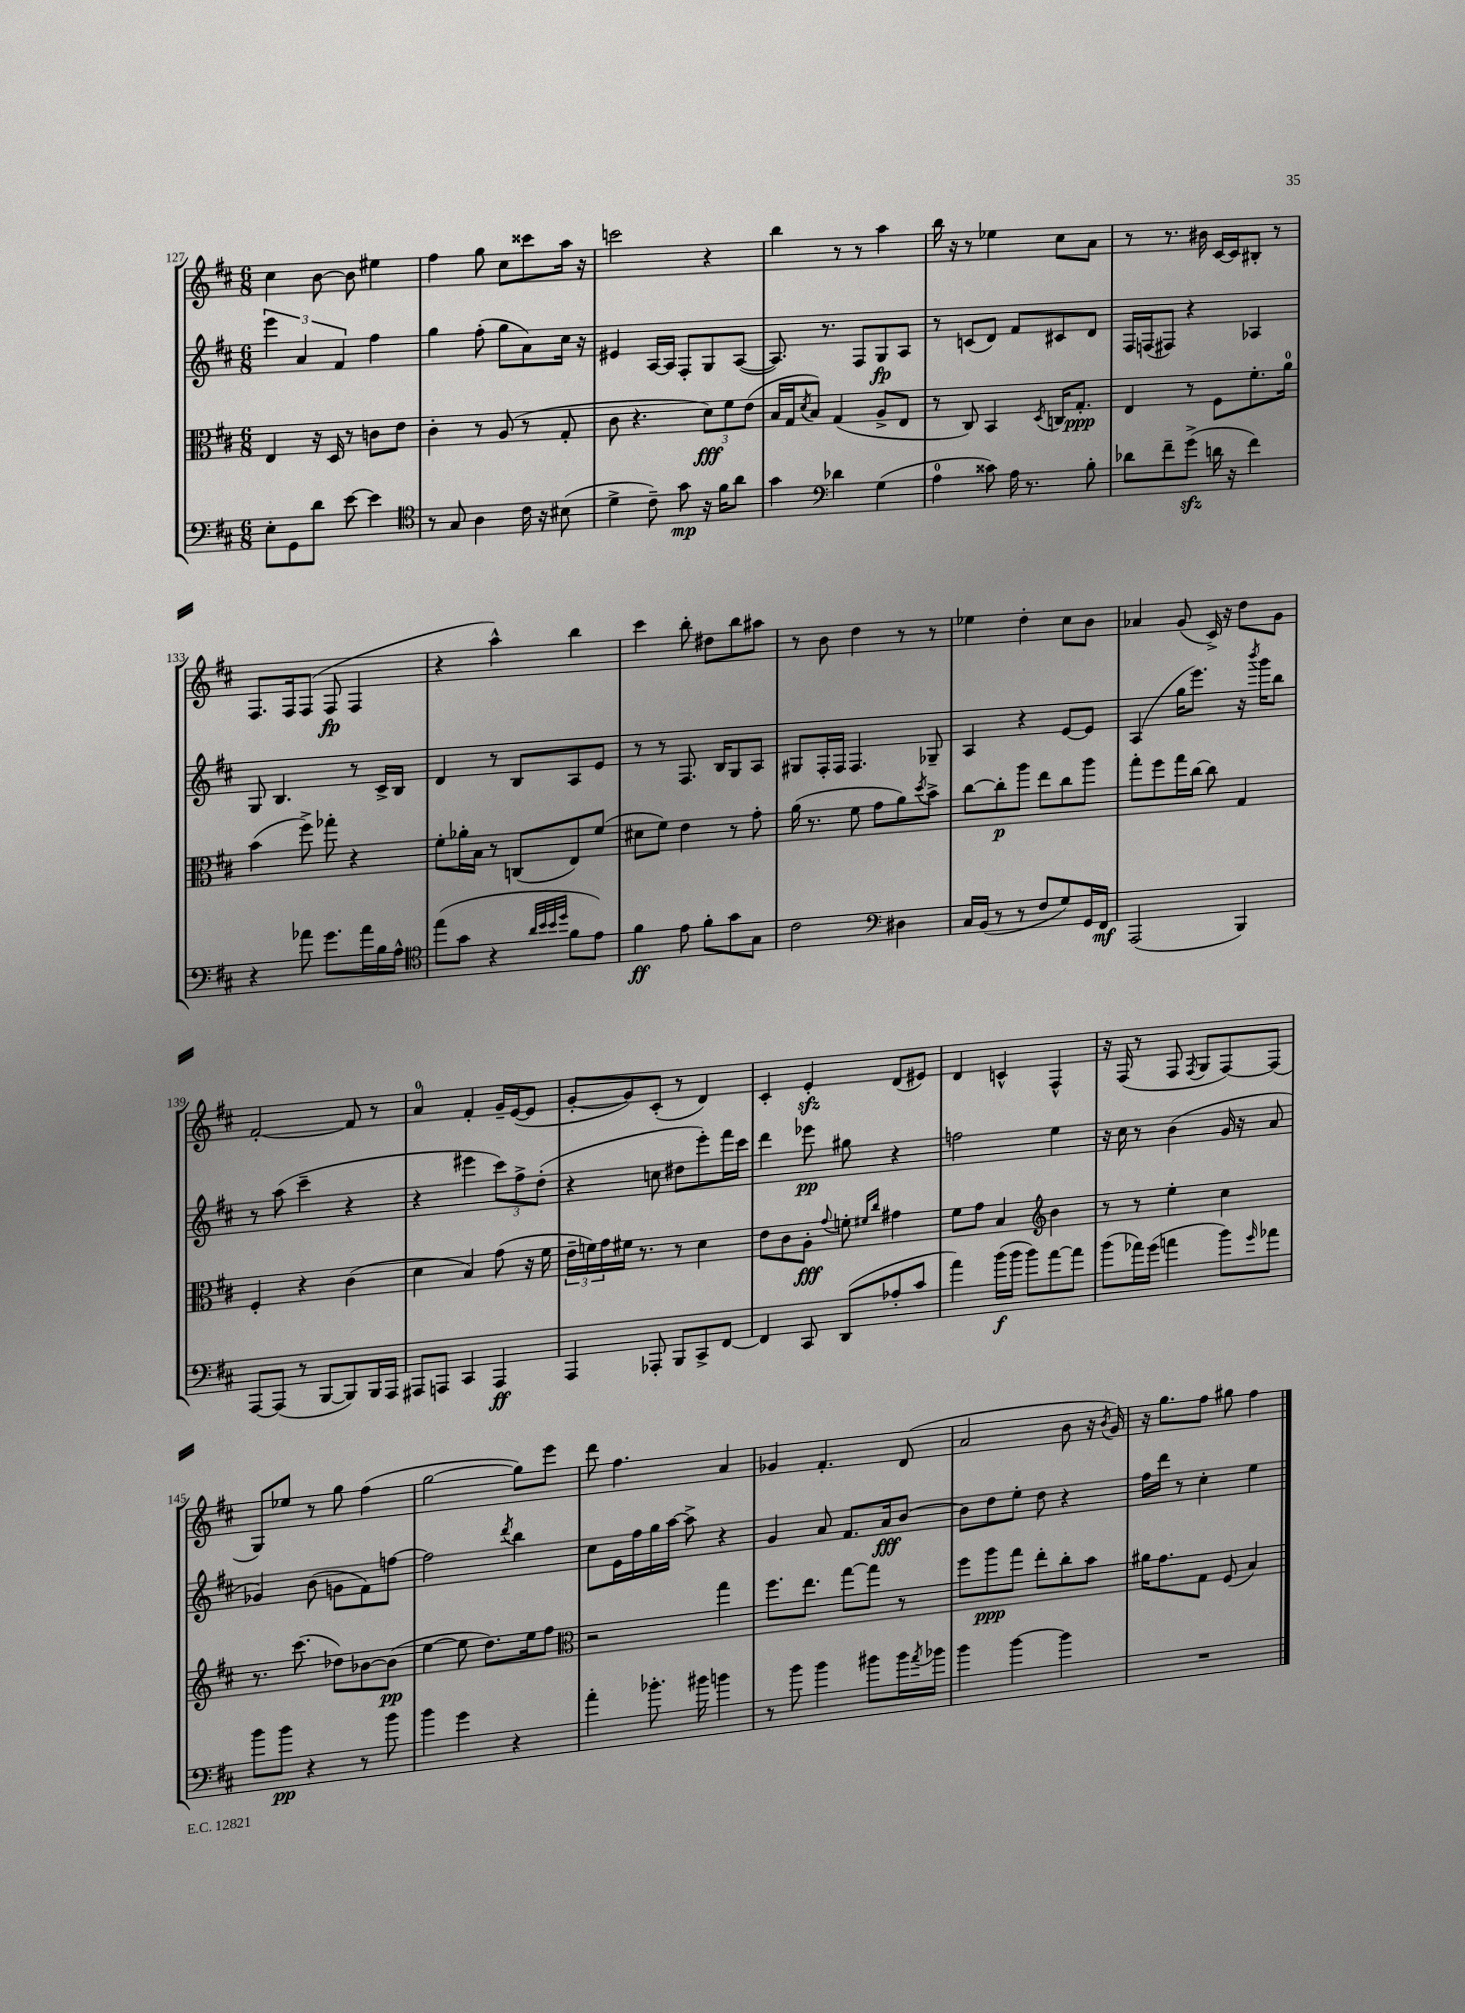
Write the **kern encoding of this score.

**kern	**dynam	**kern	**dynam	**kern	**dynam	**kern	**dynam
*part4	*part4	*part3	*part3	*part2	*part2	*part1	*part1
*staff4	*staff4	*staff3	*staff3	*staff2	*staff2	*staff1	*staff1
*clefF4	*	*clefC3	*	*clefG2	*	*clefG2	*
*k[f#c#]	*	*k[f#c#]	*	*k[f#c#]	*	*k[f#c#]	*
*M6/8	*	*M6/8	*	*M6/8	*	*M6/8	*
=127	=127	=127	=127	=127	=127	=127	=127
8E'\L	.	4E/	.	6eee\	.	4cc#\	.
8GG\	.	.	.	.	.	.	.
.	.	.	.	6a/	.	.	.
8d\J	.	16r	.	.	.	[8b\	.
.	.	16D/	.	.	.	.	.
.	.	.	.	6f#/	.	.	.
[8e\	.	8r	.	.	.	8b\]	.
4e\]	.	8cn\L	.	4ff#\	.	4ee#X\	.
.	.	8e\J	.	.	.	.	.
=128	=128	=128	=128	=128	=128	=128	=128
*clefC4	*	*	*	*	*	*	*
8r	.	4c#'\	.	4gg\	.	4ff#\	.
8G/	.	.	.	.	.	.	.
4A\	.	8r	.	(8ff#'\	.	8gg\	.
.	.	(8A/	.	8gg\L	.	8cc#\L	.
16c#\	.	8r	.	8a\)	.	8ccc##X\	.
16r	.	.	.	.	.	.	.
(8B#X\	.	8G'/	.	16cc#\Jk	.	16aa\Jk	.
.	.	.	.	16r	.	16r	.
=129	=129	=129	=129	=129	=129	=129	=129
4d^\	.	8c#\	.	4e#X/	.	2cccn\	.
.	.	4.r	.	.	.	.	.
8c#~\)	.	.	.	[16A/LL	.	.	.
.	.	.	.	16A/JJ]	.	.	.
8g\	mp	.	.	8F#'/L	.	.	.
16r	.	12d\L)	fff	8G/	.	4r	.
16f#\KL	.	.	.	.	.	.	.
.	.	12f#\	.	.	.	.	.
8a\J	.	.	.	([8A/J	.	.	.
.	.	(12e\J	.	.	.	.	.
=130	=130	=130	=130	=130	=130	=130	=130
4g\	.	16B/LL	.	8.A/])	.	4bb\	.
.	.	16G/J	.	.	.	.	.
.	.	8qd/	.	.	.	.	.
.	.	8B/J)	.	.	.	.	.
.	.	.	.	8.r	.	.	.
*clefF4	*	*	*	*	*	*	*
4d-X\	.	(4G/	.	.	.	8r	.
.	.	.	.	8F#/L	.	8r	.
(4G\	.	8A^/L	.	8G/	fp	4aa\	.
.	.	8E/J	.	8A/J	.	.	.
=131	=131	=131	=131	=131	=131	=131	=131
4A\	.	8r	.	8r	.	16bb\	.
.	.	.	.	.	.	16r	.
.	.	8C#/)	.	(8cn/L	.	8r	.
8c##X\)	.	4BB/	.	8d/J)	.	4ee-X\	.
16A\	.	.	.	8f#/L	.	.	.
8.r	.	.	.	.	.	.	.
.	.	8qD/	.	.	.	.	.
.	.	16Cn/KL	.	8c#X/	.	8cc#\L	.
.	.	8.G'/J	ppp	.	.	.	.
8B'\	.	.	.	8d/J	.	8a\J	.
=132	=132	=132	=132	=132	=132	=132	=132
8d-X\L	.	4E/	.	16F#/LL	.	8r	.
.	.	.	.	(16Fn/J	.	.	.
8f#~\	.	.	.	8F#X/J)	.	8.r	.
(8gzz^\J	.	8r	.	4r	.	.	.
.	.	.	.	.	.	16b#X\	.
16dn\	.	8F#\L	.	.	.	[16c#/LL	.
16r	.	.	.	.	.	16c#/J]	.
4f#\)	.	8.f#'\	.	4A-X/	.	8B#X'/J	.
.	.	.	.	.	.	8r	.
.	.	16a\Jk	.	.	.	.	.
!!LO:LB:g=z
=133	=133	=133	=133	=133	=133	=133	=133
4r	.	(4b\	.	8G/	.	8.F#/L	.
.	.	.	.	4.B/	.	.	.
.	.	.	.	.	.	16F#/k	.
8a-X\	.	8ff#^\)	.	.	.	(8F#/J	.
8.g\L	.	8gg-X'\	.	.	.	8F#/	fp
.	.	4r	.	8r	.	4F#/	.
16a-\L	.	.	.	.	.	.	.
16B\	.	.	.	16c#^/LL	.	.	.
16A^^\JJ	.	.	.	16B/JJ	.	.	.
=134	=134	=134	=134	=134	=134	=134	=134
*clefC4	*	*	*	*	*	*	*
(8ee\L	.	8f#'\L	.	4d/	.	4r	.
8g\J	.	16a-X'\L	.	.	.	.	.
.	.	16B\JJ	.	.	.	.	.
4r	.	8r	.	8r	.	4aa^^\)	.
.	.	(8Cn/L	.	8B/L	.	.	.
32qqa/LLL	.	.	.	.	.	.	.
32qqb/	.	.	.	.	.	.	.
32qqb/	.	.	.	.	.	.	.
32qqdd/JJJ	.	.	.	.	.	.	.
8f#\L	.	8E/)	.	8A/	.	4bb\	.
8e\J)	.	(8f#/J	.	8e/J	.	.	.
=135	=135	=135	=135	=135	=135	=135	=135
4f#\	ff	8d#X\L	.	8r	.	4ccc#\	.
.	.	8f#\J)	.	8r	.	.	.
8e\	.	4e\	.	8.F#/	.	8bb'\	.
8f#'\L	.	.	.	.	.	8dd#X\L	.
.	.	.	.	16B/KL	.	.	.
8g\	.	8r	.	8G/	.	8bb\	.
8G\J	.	8g'\	.	8A/J	.	8aa#X\J	.
=136	=136	=136	=136	=136	=136	=136	=136
2c#\	.	(16a\	.	8G#X/L	.	8r	.
.	.	8.r	.	.	.	.	.
.	.	.	.	16F#'/L	.	8b\	.
.	.	.	.	16F#/JJ	.	.	.
.	.	8f#\	.	4.F#/	.	4dd\	.
.	.	8g\L	.	.	.	.	.
*clefF4	*	*	*	*	*	*	*
4D#X\	.	8a\)	.	.	.	8r	.
.	.	8qdd/	.	.	.	.	.
.	.	8b^\J	.	8G-X~/	.	8r	.
=137	=137	=137	=137	=137	=137	=137	=137
16C#/LL	.	[8cc#\L	.	4A/	.	4ee-X\	.
(16BB/JJ	.	.	.	.	.	.	.
8r	.	8cc#'\]	p	.	.	.	.
8r	.	8aa\J	.	4r	.	4dd'\	.
8F#/L	.	8ee\L	.	.	.	.	.
8G/)	.	8cc#\	.	[8e/L	.	8cc#\L	.
16GG/L	.	8aa\J	.	8e/J]	.	8b\J	.
16FF#/JJ	mf	.	.	.	.	.	.
=138	=138	=138	=138	=138	=138	=138	=138
(2AAA/	.	8gg'\L	.	(4A/	.	4a-X/	.
.	.	8ff#\	.	.	.	.	.
.	.	16gg\L	.	16gg\KL	.	(8g/	.
.	.	[16cc#\JJ	.	8.eee\J)	.	.	.
.	.	8cc#\]	.	.	.	16c#^/)	.
.	.	.	.	.	.	16r	.
4BBB/)	.	4G/	.	16r	.	8dd\L	.
.	.	.	.	8qbbb/	.	.	.
.	.	.	.	16ggg\KL	.	.	.
.	.	.	.	8bb\J	.	8g\J	.
!!LO:LB:g=z
=139	=139	=139	=139	=139	=139	=139	=139
[8AAA/L	.	4F#'/	.	8r	.	[2f#'/	.
(8AAA/J]	.	.	.	(8aa\	.	.	.
8r	.	4r	.	4ccc#~\	.	.	.
[8BBB/L	.	.	.	.	.	.	.
8BBB/])	.	(4c#\	.	4r	.	8f#/]	.
16BBB/L	.	.	.	.	.	8r	.
16AAA/JJ	.	.	.	.	.	.	.
=140	=140	=140	=140	=140	=140	=140	=140
8AAA#X/L	.	4d\	.	4r	.	4a/	.
8AAAn/J	.	.	.	.	.	.	.
4CC#/	.	4B/)	.	4eee#X\	.	4f#'/	.
4AAA/	ff	(8g\	.	12ccc#\L)	.	16g~/LL	.
.	.	.	.	.	.	([16e/J	.
.	.	.	.	12ff#^\	.	.	.
.	.	16r	.	.	.	8e/J]	.
.	.	.	.	(12dd'\J	.	.	.
.	.	16f#\	.	.	.	.	.
=141	=141	=141	=141	=141	=141	=141	=141
4AAA/	.	24e~\LL	.	4r	.	[8g'/L	.
.	.	24fn\)	.	.	.	.	.
.	.	24g\	.	.	.	.	.
.	.	16f#X\JJ	.	.	.	8g/])	.
.	.	8.r	.	.	.	.	.
8AAA-X'/	.	.	.	8ccn\	.	(8c#'/J	.
8BBB/L	.	8r	.	8dd#X\L	.	8r	.
8CC#^/	.	4d\	.	8eee'\)	.	4d/)	.
[8FF#/J	.	.	.	16fff#\L	.	.	.
.	.	.	.	16ccc#\JJ	.	.	.
=142	=142	=142	=142	=142	=142	=142	=142
4FF#/]	.	8e\L	.	4ddd\	.	4c#'/	.
.	.	8c#\	.	.	.	.	.
8CC#/	.	8A'\J	fff	8eee-X\	pp	4ezz'/	.
.	.	8qqg/	.	.	.	.	.
(8DD/L	.	8fn'\	.	8gg#X\	.	.	.
.	.	16qqf#X/LL	.	.	.	.	.
.	.	16qqcc#/JJ	.	.	.	.	.
8A-X'/	.	4g#X\	.	4r	.	(8d/L	.
8c#/J	.	.	.	.	.	8e#X/J)	.
=143	=143	=143	=143	=143	=143	=143	=143
4a\)	.	8f#\L	.	2ffn\	.	4d/	.
.	.	8g\J	.	.	.	.	.
(16b\LL	f	4B/	.	.	.	4cn^^/	.
16b\JJ	.	.	.	.	.	.	.
8b\L)	.	.	.	.	.	.	.
*	*	*clefG2	*	*	*	*	*
[8a\	.	4b\	.	4ee\	.	4F#^^/	.
8a\J]	.	.	.	.	.	.	.
=144	=144	=144	=144	=144	=144	=144	=144
(8b\L	.	8r	.	16r	.	16r	.
.	.	.	.	16cc#\	.	(16F#/	.
16a-X\L)	.	8r	.	8r	.	8r	.
(16g\JJ	.	.	.	.	.	.	.
4an\	.	4ee'\	.	(4b\	.	8F#/	.
.	.	.	.	.	.	8qF#/	.
.	.	.	.	.	.	8G/L	.
8b\L)	.	4cc#\	.	16g/	.	[8F#/)	.
.	.	.	.	16r	.	.	.
16qqg/	.	.	.	.	.	.	.
8a-X\J	.	.	.	8a/	.	(8F#/J]	.
!!LO:LB:g=z
=145	=145	=145	=145	=145	=145	=145	=145
8b\L	.	8.r	.	4g-X/)	.	8G/L)	.
8b\J	pp	.	.	.	.	8ee-X/J	.
.	.	(8.ccc#\	.	.	.	.	.
4r	.	.	.	(8b\	.	8r	.
.	.	8dd-X\L)	.	8gn\L	.	8gg\	.
8r	.	[8b-X\	.	8f#\)	.	(4ff#\	.
8b\	.	(8b-\J]	pp	[8ffn\J	.	.	.
=146	=146	=146	=146	=146	=146	=146	=146
4b\	.	[4ee\	.	2ff\]	.	[2gg\	.
4g\	.	8ee\]	.	.	.	.	.
.	.	8.dd\L)	.	.	.	.	.
.	.	.	.	8qddd/	.	.	.
4r	.	.	.	4bb\	.	8gg\L])	.
.	.	16ee\k	.	.	.	.	.
.	.	8ff#\J	.	.	.	8eee\J	.
=147	=147	=147	=147	=147	=147	=147	=147
*	*	*clefC3	*	*	*	*	*
4a'\	.	2r	.	8cc#\L	.	8ddd\	.
.	.	.	.	16e\L	.	4.ff#\	.
.	.	.	.	16ff#\	.	.	.
8.b-X'\	.	.	.	16gg\	.	.	.
.	.	.	.	[16aa\JJ	.	.	.
.	.	.	.	8aa^\]	.	.	.
16b#X\	.	.	.	.	.	.	.
4bn\	.	4gg\	.	4r	.	4a/	.
=148	=148	=148	=148	=148	=148	=148	=148
8r	.	8.ff#\L	.	4g/	.	4g-X/	.
8b\	.	.	.	.	.	.	.
.	.	8.ee\J	.	.	.	.	.
4b\	.	.	.	8a/	.	4.f#'/	.
.	.	[8gg\L	.	8.f#/L	.	.	.
8b#X\L	.	8gg\J]	.	.	.	.	.
.	.	.	.	16a/k	fff	.	.
16b#\L	.	8r	.	[8b/J	.	(8d/	.
8qa/	.	.	.	.	.	.	.
16b-X\JJ	.	.	.	.	.	.	.
=149	=149	=149	=149	=149	=149	=149	=149
4b\	.	8ff#\L	.	8b\L]	.	2a/	.
.	.	8aa\	ppp	8dd\	.	.	.
[4b\	.	8gg\J	.	8ee'\J	.	.	.
.	.	8ee'\L	.	8dd\	.	.	.
4b\]	.	8cc#'\	.	4r	.	8b\	.
.	.	8b\J	.	.	.	16r	.
.	.	.	.	.	.	8qb/	.
.	.	.	.	.	.	16g/)	.
=150	=150	=150	=150	=150	=150	=150	=150
2.r	.	16a#X\KL	.	16ff#\LL	.	16r	.
.	.	8.g\	.	16ddd\JJ	.	8.gg\L	.
.	.	.	.	8r	.	.	.
.	.	8G\J	.	4cc#'\	.	8ff#\J	.
.	.	(8F#/	.	.	.	8gg#X\	.
.	.	4B/)	.	4ee\	.	4ff#\	.
==	==	==	==	==	==	==	==
*-	*-	*-	*-	*-	*-	*-	*-
